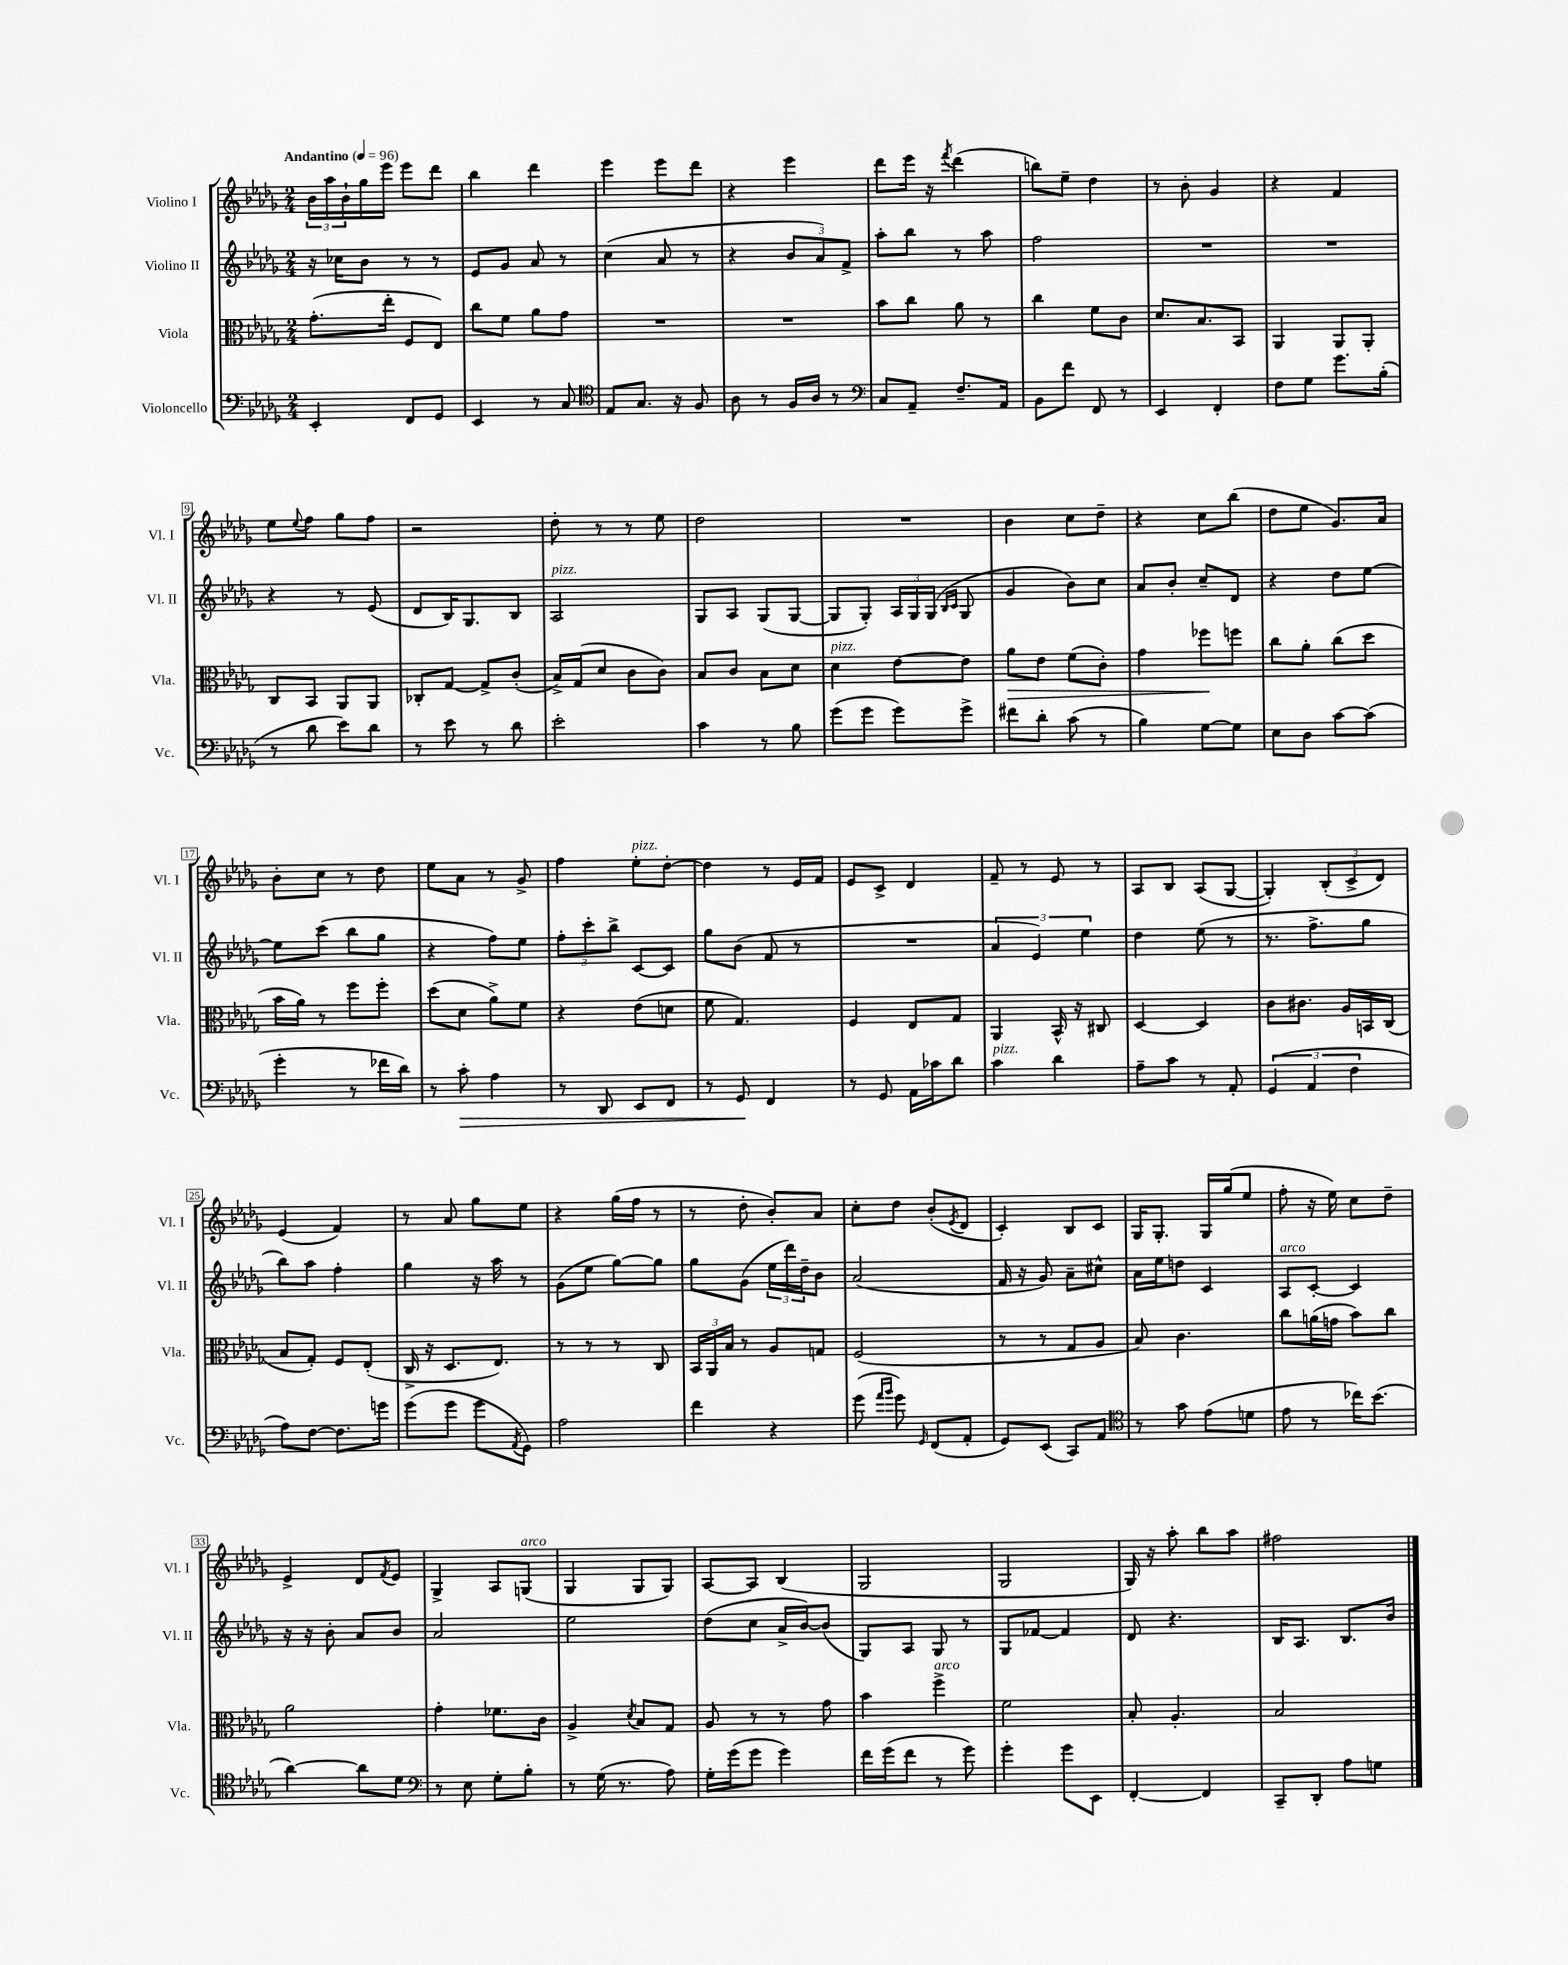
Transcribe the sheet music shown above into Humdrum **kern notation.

**kern	**dynam	**kern	**dynam	**kern	**kern
*part4	*part4	*part3	*part3	*part2	*part1
*staff4	*staff4	*staff3	*staff3	*staff2	*staff1
*I"Violoncello	*	*I"Viola	*	*I"Violino II	*I"Violino I
*I'Vc.	*	*I'Vla.	*	*I'Vl. II	*I'Vl. I
*clefF4	*	*clefC3	*	*clefG2	*clefG2
*k[b-e-a-d-g-]	*	*k[b-e-a-d-g-]	*	*k[b-e-a-d-g-]	*k[b-e-a-d-g-]
*M2/4	*	*M2/4	*	*M2/4	*M2/4
*MM96	*	*MM96	*	*MM96	*MM96
=1	=1	=1	=1	=1	=1
!	!	!	!	!	!LO:TX:a:B:t=Andantino
4EE-'/	.	(8.g-'\L	.	16r	24b-\LL
.	.	.	.	.	24aa-\
.	.	.	.	16cc-X\KL	.
.	.	.	.	.	24b-`\
.	.	.	.	8b-\J	16gg-\
.	.	16ee-'\Jk	.	.	16eee-\JJ
8FF/L	.	8F/L	.	8r	8eee-\L
8GG-/J	.	8E-/J)	.	8r	8ddd-\J
=2	=2	=2	=2	=2	=2
4EE-/	.	8cc\L	.	8e-/L	4bb-\
.	.	8f\J	.	8g-/J	.
8r	.	8a-\L	.	8a-/	4ddd-\
8C/	.	8g-\J	.	8r	.
=3	=3	=3	=3	=3	=3
*clefC4	*	*	*	*	*
8E-/L	.	2r	.	(4cc\	4eee-\
8.G-/J	.	.	.	.	.
.	.	.	.	8a-/	8eee-\L
16r	.	.	.	.	.
8F/	.	.	.	8r	8ddd-\J
=4	=4	=4	=4	=4	=4
8A-\	.	2r	.	4r	4r
8r	.	.	.	.	.
16F/LL	.	.	.	12b-/L	4eee-\
16A-/JJ	.	.	.	.	.
.	.	.	.	12a-/)	.
8r	.	.	.	.	.
.	.	.	.	12f^/J	.
=5	=5	=5	=5	=5	=5
*clefF4	*	*	*	*	*
8C/L	.	8b-\L	.	8aa-'\L	8ddd-\L
8AA-~/J	.	8cc\J	.	8bb-\J	16eee-\Jk
.	.	.	.	.	16r
.	.	.	.	.	8qfff/
8.F~/L	.	8a-\	.	8r	(4ddd-\
.	.	8r	.	8aa-\	.
16AA-/Jk	.	.	.	.	.
=6	=6	=6	=6	=6	=6
8BB-\L	.	4cc\	.	2ff\	8bbn\L)
8f\J	.	.	.	.	8ee-~\J
8FF/	.	8f\L	.	.	4dd-\
8r	.	8c\J	.	.	.
=7	=7	=7	=7	=7	=7
4EE-/	.	8.d-/L	.	2r	8r
.	.	.	.	.	8b-'\
.	.	8.B-/	.	.	.
4FF'/	.	.	.	.	4g-/
.	.	8BB-/J	.	.	.
=8	=8	=8	=8	=8	=8
8F\L	.	4AA-/	.	2r	4r
8G-\J	.	.	.	.	.
8.g-\L	.	8AA-/L	.	.	4f/
.	.	8AA-'/J	.	.	.
(16B-'\Jk	.	.	.	.	.
!!LO:LB:g=z
=9	=9	=9	=9	=9	=9
8r	.	8C/L	.	4r	8ee-\L
.	.	.	.	.	8qqee-/
8d-\	.	8BB-/J	.	.	8ff\J
8e-\L)	.	8AA-/L	.	8r	8gg-\L
8d-\J	.	8AA-/J	.	(8e-/	8ff\J
=10	=10	=10	=10	=10	=10
8r	.	8C-X'/L	.	8d-/L	2r
8e-\	.	[8G-/J	.	16B-/K)	.
.	.	.	.	8.G-/	.
8r	.	8G-^/L]	.	.	.
8d-\	.	(8c'/J	.	8B-/J	.
=11	=11	=11	=11	=11	=11
!	!	!	!	!LO:TX:a:i:t=pizz.	!
2e-'\	.	16B-^/LL)	.	2A-/	8dd-'\
.	.	(16G-/J	.	.	.
.	.	8d-/J	.	.	8r
.	.	8c\L	.	.	8r
.	.	8c\J)	.	.	8ee-\
=12	=12	=12	=12	=12	=12
4c\	.	8B-/L	.	8G-/L	2dd-\
.	.	8c/J	.	8A-/J	.
8r	.	8B-\L	.	(8G-/L	.
8B-\	.	8d-\J	.	[8G-/J	.
=13	=13	=13	=13	=13	=13
!	!	!LO:TX:a:i:t=pizz.	!	!	!
(8g-\L	.	4d-\	.	8G-/L]	2r
8g-\J	.	.	.	8G-'/J)	.
8g-\L)	.	[8e-\L	.	24A-/LL	.
.	.	.	.	24G-/	.
.	.	.	.	(24G-/JJ	.
.	.	.	.	16qqB-/LL	.
.	.	.	.	16qqc/JJ	.
8g-^\J	.	8e-\J]	.	8G-/	.
=14	=14	=14	=14	=14	=14
!	!	!	!LO:HP:b	!	!
8f#X\L	.	8a-\L	>	4g-/	4b-\
8d-'\J	.	8e-\J	.	.	.
(8c\	.	(8f\L	.	8b-\L)	8cc\L
8r	.	8c'\J)	.	8cc\J	8dd-~\J
=15	=15	=15	=15	=15	=15
4B-\)	.	4g-\	.	8a-/L	4r
.	.	.	.	8b-'/J	.
[8G-\L	.	8ff-X\L	.	8cc~/L	8cc\L
8G-\J]	.	8ffn\J	]	8d-/J	(8bb-\J
=16	=16	=16	=16	=16	=16
8E-\L	.	8cc\L	.	4r	8dd-\L
8D-\J	.	8a-'\J	.	.	8ee-\J
[8c\L	.	(8cc\L	.	8dd-\L	8.g-/L)
(8c\J]	.	8dd-\J	.	[8ee-\J	.
.	.	.	.	.	16a-/Jk
!!LO:LB:g=z
=17	=17	=17	=17	=17	=17
4g-'\	.	16b-\LL	.	8ee-\L]	8b-'\L
.	.	16a-\JJ)	.	.	.
.	.	8r	.	(8ccc\J	8cc\J
8r	.	8ff\L	.	8bb-\L	8r
16f-X\LL	.	8ff'\J	.	8gg-\J	8dd-\
16d-\JJ)	.	.	.	.	.
=18	=18	=18	=18	=18	=18
8r	.	(8dd-\L	.	4r	8ee-\L
!	!LO:HP:b	!	!	!	!
8c'\	>	8d-\J	.	.	8a-\J
4A-\	.	8a-^\L)	.	8ff\L)	8r
.	.	8f\J	.	8ee-\J	8g-^/
=19	=19	=19	=19	=19	=19
8r	.	4r	.	12ff'\L	4ff\
.	.	.	.	12ccc'\	.
8DD-/	.	.	.	.	.
.	.	.	.	12bb-^\J	.
!	!	!	!	!	!LO:TX:a:i:t=pizz.
8EE-/L	.	(8e-\L	.	[8c/L	8ee-'\L
8FF/J	.	8dn\J	.	8c/J]	[8dd-'\J
=20	=20	=20	=20	=20	=20
8r	.	8f\	.	8gg-\L	4dd-\]
8GG-/	.	4.G-/)	.	(8b-\J	.
4FF/	]	.	.	8f/	8r
.	.	.	.	8r	16e-/LL
.	.	.	.	.	16f/JJ
=21	=21	=21	=21	=21	=21
8r	.	4F/	.	2r	8e-/L
8GG-/	.	.	.	.	8c^/J
16AA-\LL	.	8E-/L	.	.	4d-/
16c-X\J	.	.	.	.	.
8d-\J	.	8G-/J	.	.	.
=22	=22	=22	=22	=22	=22
!LO:TX:a:i:t=pizz.	!	!	!	!	!
4c\	.	4AA-/	.	6a-/	8f~/
.	.	.	.	.	8r
.	.	.	.	6e-/)	.
4d-\	.	16BB-^^/	.	.	8e-/
.	.	16r	.	.	.
.	.	.	.	6ee-\	.
.	.	8C#X/	.	.	8r
=23	=23	=23	=23	=23	=23
8A-~\L	.	[4D-/	.	4dd-\	8A-/L
8c\J	.	.	.	.	8B-/J
8r	.	4D-/]	.	(8ee-\	(8A-/L
8AA-'/	.	.	.	8r	[8G-/J
=24	=24	=24	=24	=24	=24
(6GG-/	.	8c\L	.	8.r	4G-'/])
.	.	8.c#X\J	.	.	.
6AA-/	.	.	.	.	.
.	.	.	.	8.ff^\L	.
.	.	.	.	.	(12B-'/L
.	.	16A-/LL	.	.	.
6F\	.	.	.	.	12c^/
.	.	16BBn/	.	8gg-\J	.
.	.	.	.	.	12d-/J)
.	.	(16C/JJ	.	.	.
!!LO:LB:g=z
=25	=25	=25	=25	=25	=25
8A-\L)	.	8B-/L	.	8bb-\L)	(4e-/
[8F\J	.	8G-'/J)	.	8aa-\J	.
8.F\L]	.	8F/L	.	4ff'\	4f/)
.	.	(8E-'/J	.	.	.
16gn\Jk	.	.	.	.	.
=26	=26	=26	=26	=26	=26
(8g-\L	.	16C^/	.	4gg-\	8r
.	.	16r	.	.	.
8g-\J	.	8.D-/L	.	.	8a-/
8g-\L	.	.	.	16r	8gg-\L
.	.	8.E-/J)	.	16aa-\	.
8qAA-/	.	.	.	.	.
8GG-\J)	.	.	.	8r	8ee-\J
=27	=27	=27	=27	=27	=27
2A-\	.	8r	.	(8g-\L	4r
.	.	8r	.	8ee-\J	.
.	.	8r	.	[8gg-\L)	(16gg-\LL
.	.	.	.	.	16ff\JJ
.	.	8C/	.	8gg-\J]	8r
=28	=28	=28	=28	=28	=28
4f\	.	24BB-/LL	.	8gg-\L	8r
.	.	24AA-/	.	.	.
.	.	24B-/JJ	.	.	.
.	.	8r	.	(8g-\J	8dd-'\
4r	.	8A-/L	.	24ee-\LL	8b-'/L)
.	.	.	.	24ddd-\)	.
.	.	.	.	24dd-~\J	.
.	.	8Gn/J	.	8b-\J	8a-/J
=29	=29	=29	=29	=29	=29
(8g-\	.	(2F/	.	(2a-/	8cc'\L
16qqa-/LL	.	.	.	.	.
16qqb-/JJ	.	.	.	.	.
8g-\)	.	.	.	.	8dd-\J
16qqGG-/	.	.	.	.	.
(8FF/L	.	.	.	.	(8b-'/L
.	.	.	.	.	8qe-/
8AA-'/J	.	.	.	.	8d-/J
=30	=30	=30	=30	=30	=30
8GG-/L)	.	8r	.	16f/	4c'/)
.	.	.	.	16r	.
(8EE-/J	.	8r	.	8g-/)	.
8CC/L)	.	8G-/L	.	8a-~\L	8B-/L
8AA-/J	.	8A-/J	.	8cc#X^^\J	8c/J
=31	=31	=31	=31	=31	=31
*clefC4	*	*	*	*	*
8r	.	8B-/)	.	16a-\LL	16G-/KL
.	.	.	.	16ee-\J	8.G-'/J
8g-\	.	4.c\	.	8ddn\J	.
(8e-\L	.	.	.	4c/	16G-/LL
.	.	.	.	.	(16gg-/J
8dn\J	.	.	.	.	8ee-/J
=32	=32	=32	=32	=32	=32
!	!	!	!	!LO:TX:a:i:t=arco	!
8e-\	.	8cc\L	.	8A-/L	8ff'\
8r	.	(16an\L	.	[8c'/J	16r
.	.	16gn\JJ	.	.	16ee-\)
16cc-X\KL)	.	8b-\L)	.	4c/]	8cc\L
(8.b-\J	.	.	.	.	.
.	.	8cc\J	.	.	8dd-~\J
!!LO:LB:g=z
=33	=33	=33	=33	=33	=33
[4a-\)	.	2a-\	.	16r	4e-^/
.	.	.	.	16r	.
.	.	.	.	8b-'\	.
8a-\L]	.	.	.	8a-/L	8d-/L
.	.	.	.	.	8qf/
8d-\J	.	.	.	8b-/J	8e-/J
=34	=34	=34	=34	=34	=34
*clefF4	*	*	*	*	*
8r	.	4g-'\	.	2a-/	4G-^/
8E-\	.	.	.	.	.
8G-'\L	.	8.f-X\L	.	.	8A-/L
!	!	!	!	!	!LO:TX:a:i:t=arco
8B-'\J	.	.	.	.	(8Gn/J
.	.	16c\Jk	.	.	.
=35	=35	=35	=35	=35	=35
8r	.	4A-^/	.	2ee-\	4G-/
(16G-\	.	.	.	.	.
8.r	.	.	.	.	.
.	.	8qd-/	.	.	.
.	.	8B-/L	.	.	8G-/L
8A-\)	.	8G-/J	.	.	8G-/J)
=36	=36	=36	=36	=36	=36
16G-'\LL	.	8A-/	.	(8dd-\L	[8A-/L
(16g-\J	.	.	.	.	.
8g-\J	.	8r	.	8cc\J	8A-/J]
4g-\)	.	8r	.	16a-^/LL	(4B-/
.	.	.	.	[16b-/J)	.
.	.	8g-\	.	(8b-/J]	.
=37	=37	=37	=37	=37	=37
16f\LL	.	4b-\	.	8G-/L)	2G-/
(16g-\J	.	.	.	.	.
8f\J	.	.	.	8A-/J	.
!	!	!LO:TX:a:i:t=arco	!	!	!
8r	.	4ff^\	.	8G-/	.
8g-\)	.	.	.	8r	.
=38	=38	=38	=38	=38	=38
4g-'\	.	2f\	.	8G-/L	2G-/
.	.	.	.	[8f-X/J	.
8g-\L	.	.	.	4f-/]	.
8EE-\J	.	.	.	.	.
=39	=39	=39	=39	=39	=39
[4FF'/	.	8B-'/	.	8d-/	16G-/)
.	.	.	.	.	16r
.	.	4.A-'/	.	4.r	8aa-'\
4FF/]	.	.	.	.	8bb-\L
.	.	.	.	.	8aa-\J
=40	=40	=40	=40	=40	=40
8CC~/L	.	2B-/	.	16B-/KL	2ff#X\
.	.	.	.	8.A-/J	.
8DD-'/J	.	.	.	.	.
8A-\L	.	.	.	8.B-/L	.
8Gn\J	.	.	.	.	.
.	.	.	.	16b-/Jk	.
==	==	==	==	==	==
*-	*-	*-	*-	*-	*-
